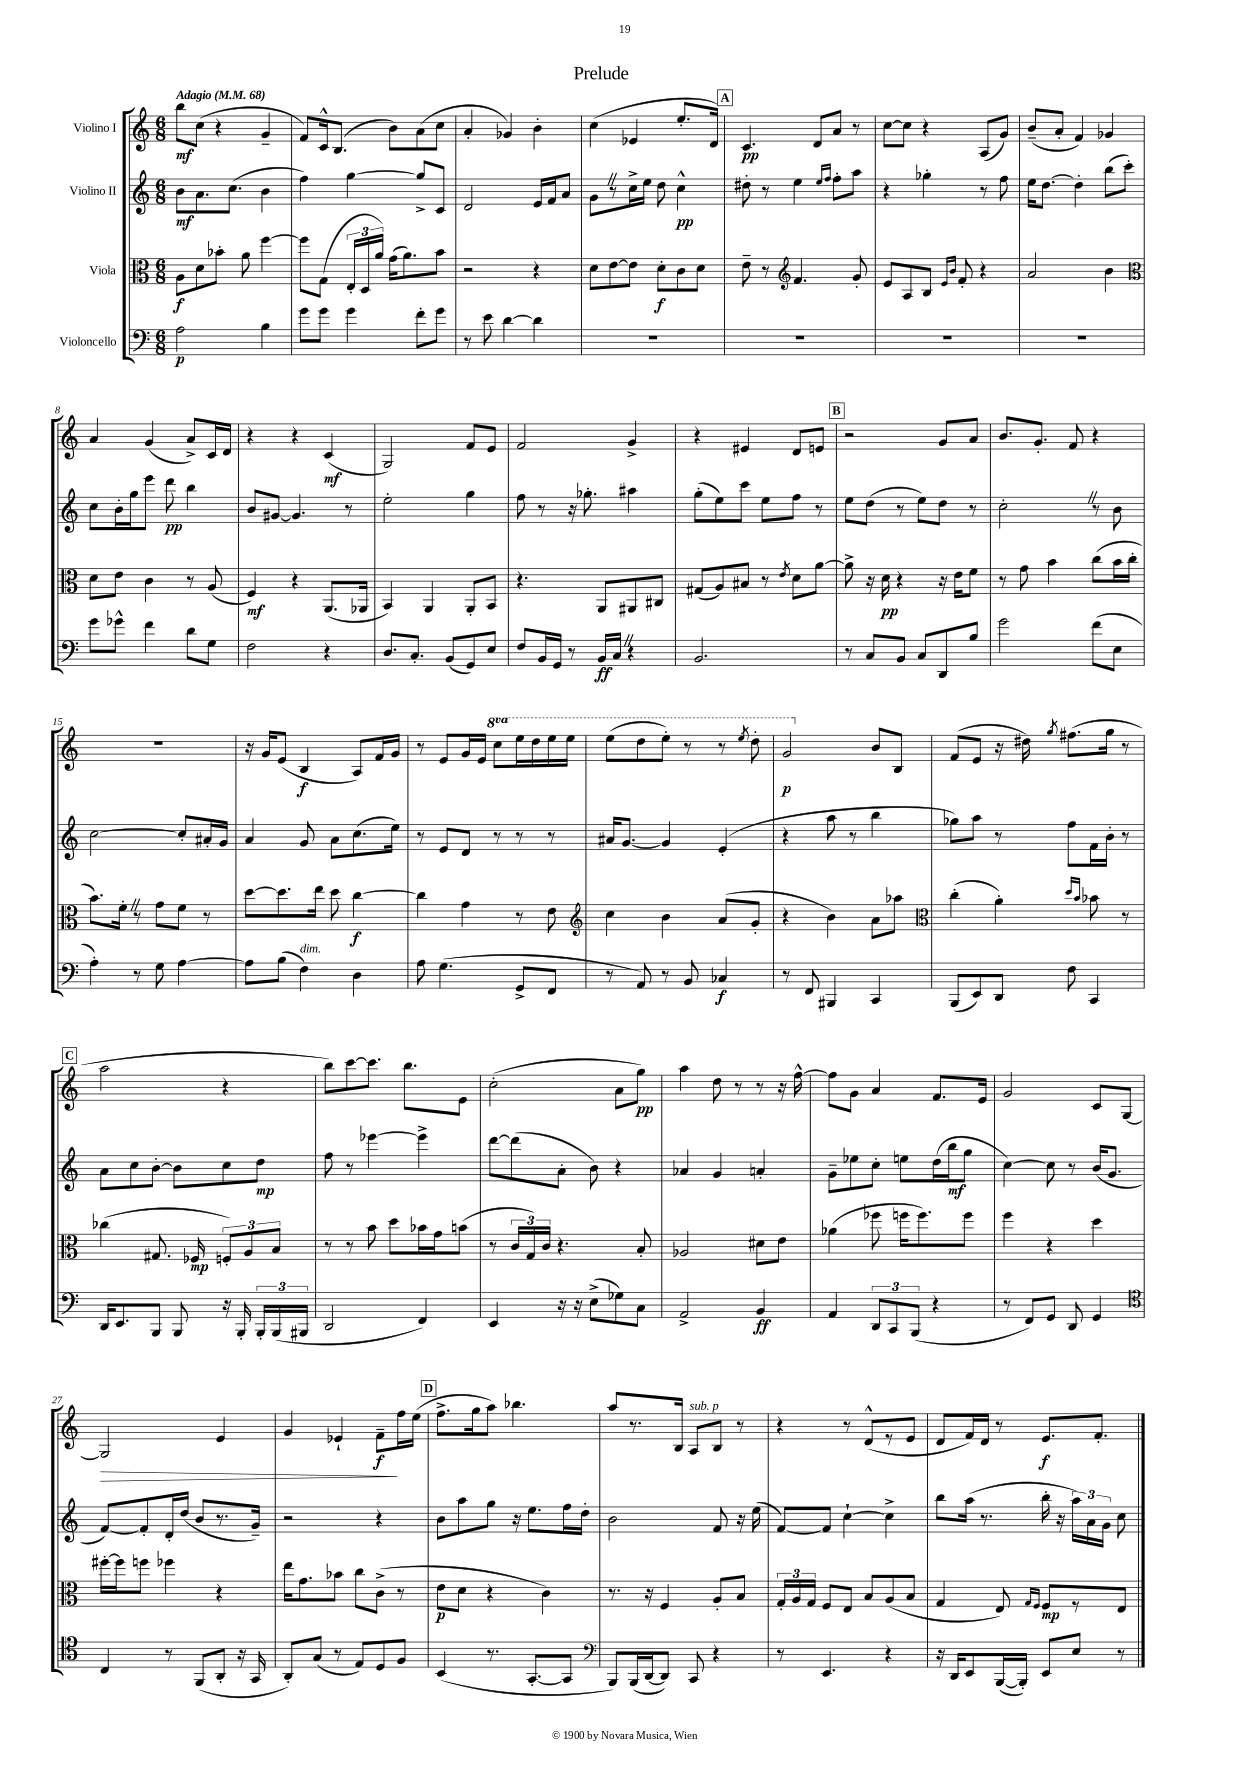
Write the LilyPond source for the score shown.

\header { title = "Prelude" }
<<
\new StaffGroup <<
\new Staff = "s0" \with { instrumentName = "Violino I" } {
    \clef treble \key c \major \numericTimeSignature \time 6/8 \set Staff.ottavationMarkups = #ottavation-simple-ordinals \tempo "Adagio" 4 = 68
    \autoBeamOff b''8[\mf c''8]( r4 g'4-- |
    f'8[) c'16-^ b8.]( b'8[) a'8( c''8] |
    a'4-. ges'4) b'4-. |
    c''4( ees'4 e''8.[-. d'16]) |
    \mark \markup { \box "A" } c'4.\pp d'8[ a'8] r8 |
    c''8[~ c''8] r4 a8[( g'8]) |
    b'8[--( a'8]-. f'4) ges'4 |
    a'4 g'4( a'8[->) c'16 d'16] |
    r4 r4 c'4\mf( |
    g2) f'8[ e'8] |
    f'2 g'4-> |
    r4 eis'4 d'8[ e'8] |
    \mark \markup { \box "B" } r2 g'8[ a'8] |
    b'8.[ g'8.]-. f'8 r4 |
    R2. |
    r16 g'16[ e'8]( b4\f a8[) f'16 g'16] |
    r8 e'8[ g'16 e'16] \ottava #1 c'''8[ e'''16 d'''16 e'''16 e'''16] |
    e'''8[( d'''8 e'''8]-.) r8 r8 \acciaccatura { e'''8 } d'''8-. |
    g''2\p \ottava #0 b'8[ b8] |
    f'8[( e'8] r16 dis''16) \acciaccatura { g''8 } fis''8.[( g''16] r8 |
    \mark \markup { \box "C" } a''2 r4 |
    b''8[) c'''8~ c'''8.] b''8.[ e'8] |
    c''2-.( a'8[ g''8]\pp) |
    a''4 d''8 r8 r8 r16 f''16~-^ |
    f''8[ g'8] a'4 f'8.[ e'16] |
    g'2 c'8[ g8]~ |
    g2\> e'4 |
    g'4 ees'4-! f'8[--\f\! f''16 e''16]( |
    \mark \markup { \box "D" } f''8.[-> g''16 a''8]) bes''4. |
    a''8[ r8. b16] a8[^\markup { \italic "sub. p" } b8] r8 |
    r4 r8 d'8[-^( r8 e'8] |
    d'8[ f'16) d'16] r8 e'8.[\f f'8.]-. \bar "|." |
}
\new Staff = "s1" \with { instrumentName = "Violino II" } {
    \clef treble \key c \major \numericTimeSignature \time 6/8
    \autoBeamOff b'8[\mf a'8. c''8.]( b'4 |
    f''4) g''4~ g''8[-> c'8] |
    d'2 e'16[ f'16 a'8] |
    g'8[ \once \override BreathingSign.text = \markup { \musicglyph "scripts.caesura.straight" } \breathe r8 c''16-> e''16] d''8 c''4-^\pp |
    \mark \markup { \box "A" } dis''8-. r8 e''4 \grace { e''16[ f''16] } f''8[-. a''8] |
    r4 ges''4-. r8 f''8 |
    e''16[ d''8.]~ d''4-. b''8[( c'''8]-.) |
    c''8[ b'16-. g''16 e'''8] d'''8\pp b''4 |
    b'8[ gis'8]~ gis'4. r8 |
    e''2-. g''4 |
    f''8 r8 r16 ges''8.-. ais''4 |
    g''8[-.( e''8) c'''8] e''8[ f''8] r8 |
    \mark \markup { \box "B" } e''8[ d''8]( r8 e''8[) d''8] r8 |
    c''2-. \once \override BreathingSign.text = \markup { \musicglyph "scripts.caesura.straight" } \breathe r8 b'8 |
    c''2~ c''8[-. ais'16-. g'16] |
    a'4 g'8 a'8[ c''8.( e''16]) |
    r8 e'8[ d'8] r8 r8 r8 |
    ais'16[ g'8.]~ g'4 e'4-.( |
    r4 a''8 r8 b''4 |
    ges''8[) a''8] r8 f''8[ f'16 b'16]-. r8 |
    \mark \markup { \box "C" } a'8[ c''8 b'8]~-. b'8[ c''8 d''8]\mp |
    f''8 r8 ees'''4~ ees'''4-> |
    d'''8[~ d'''8( a'8]-. b'8) r4 |
    aes'4 g'4 a'4-. |
    g'8[-- ees''8 c''8]-. e''8[ d''16( b''16\mf g''8] |
    c''4~) c''8 r8 b'16[( g'8.] |
    f'8[~) f'8-. d'16-. d''16]( b'8[ r8. g'16]--) |
    r2 r4 |
    \mark \markup { \box "D" } b'8[ a''8 g''8] r16 e''8.[ f''16 d''16]-. |
    b'2 f'8 r16 e''16( |
    f'8[~) f'8] c''4~-! c''4-> |
    b''8[ a''16]( r8. b''16-. r16 \tuplet 3/2 { a''16[) a'16 g'16] } c''8 \bar "|." |
}
\new Staff = "s2" \with { instrumentName = "Viola" } {
    \clef alto \key c \major \numericTimeSignature \time 6/8
    \autoBeamOff a8[\f d'8 bes'8]-. a'8 f''4~ |
    f''8[ g8]( \tuplet 3/2 { e16[-. d16 a'16]) } g'16[( a'8.) b'8] |
    r2 r4 |
    d'8[ e'8~ e'8] d'8[-.\f c'8 d'8] |
    \mark \markup { \box "A" } e'8-- r8 \clef treble f'4. g'8-. |
    e'8[ a8 b8] \grace { e'16[ b'16] } f'8-. r4 |
    a'2 b'4 |
    \clef alto d'8[ e'8] c'4 r8 a8( |
    f4\mf) r4 a,8.[( aes,16] |
    b,4) a,4 a,8[-. b,8] |
    r4. a,8[ ais,8 cis8] |
    gis8[( a8) bis8] r8 \acciaccatura { e'8 } d'8[ a'8]~ |
    \mark \markup { \box "B" } a'8-> r16 d'16\pp r4 r16 e'16[ f'8] |
    r8 g'8 b'4 c''8[( b'16 c''16]-. |
    b'8.[) f'16]-. \once \override BreathingSign.text = \markup { \musicglyph "scripts.caesura.straight" } \breathe r8 g'8[ f'8] r8 |
    d''8[~ d''8. e''16] d''8 c''4~\f |
    c''4 g'4 r8 e'8 |
    \clef treble c''4 b'4 a'8[( g'8]-. |
    r4 b'4) a'8[ aes''8] |
    \clef alto c''4-.( a'4-.) \grace { d''16[ b'16] } bes'8 r8 |
    \mark \markup { \box "C" } ces''4( gis8. fes16\mp \tuplet 3/2 { f8[-.) a8 b8] } |
    r8 r8 b'8 d''8[ bes'16 g'16 b'8]( |
    r8 \tuplet 3/2 { c'16[ g16) c'16] } r4. b8-. |
    aes2 dis'8[ e'8] |
    aes'4( fes''8 f''16[ f''8.) f''8] |
    f''4 r4 d''4 |
    fis''16[~-. fis''16 f''8] fes''4 r4 |
    e''16[ g'8. bes'8] c''8[ c'8]->( r8 |
    \mark \markup { \box "D" } e'8[\p d'8] r4 c'4) |
    r8. r16 f4 a8[-. b8] |
    \tuplet 3/2 { g16[-. a16 g16] } f8[ e8] b8[ a8( b8] |
    g4 e8) \grace { g16[ f16] } f8[\mp r8 e8] \bar "|." |
}
\new Staff = "s3" \with { instrumentName = "Violoncello" } {
    \clef bass \key c \major \numericTimeSignature \time 6/8
    \autoBeamOff a2\p b4 |
    g'8[ g'8] g'4 f'8[-. g'8] |
    r8 e'8 d'4~ d'4 |
    R2. |
    \mark \markup { \box "A" } R2. |
    R2. |
    R2. |
    g'8[ ges'8]-^ f'4 d'8[ g8] |
    f2 r4 |
    d8.[ c8.]-. b,8[( g,8) e8] |
    f8[ b,16 g,16] r8 b,16[\ff c16] \once \override BreathingSign.text = \markup { \musicglyph "scripts.caesura.straight" } \breathe r4 |
    b,2. |
    \mark \markup { \box "B" } r8 c8[ b,8] c8[ d,8 b8] |
    g'2 f'8[( e8] |
    a4-.) r8 g8 a4~ |
    a8[ b8]( f4^\markup { \italic "dim." }) d4 |
    a8 g4.( g,8[-> f,8] |
    r8 a,8) r8 b,8 ces4\f |
    r8 f,8 bis,,4 c,4 |
    b,,8[( e,8) d,8] f8 c,4 |
    \mark \markup { \box "C" } d,16[ e,8. b,,8] b,,8 r16 b,,16-. \tuplet 3/2 { b,,16[-. b,,16( bis,,16] } |
    d,2 f,4) |
    e,4 r16 r16 e8[->( ges8) c8] |
    a,2-> b,4\ff |
    a,4 \tuplet 3/2 { d,8[ c,8 b,,8]( } r4 |
    r8 f,8[) g,8] d,8 g,4 |
    \clef tenor c4 r8 f,8[( a,8]-. r16 g,16 |
    a,8[-.) g8]( r8 e8[) d8 f8] |
    \mark \markup { \box "D" } b,4( r8. g,8.[~-. g,8] |
    \clef bass b,,8[) b,,16( d,16~ d,8]) c,8 r4 |
    r8 e,4. r4 |
    r16 d,16[ e,8 b,,16~( b,,16]-.) e,8[ e8] r8 \bar "|." |
}
>>
>>
